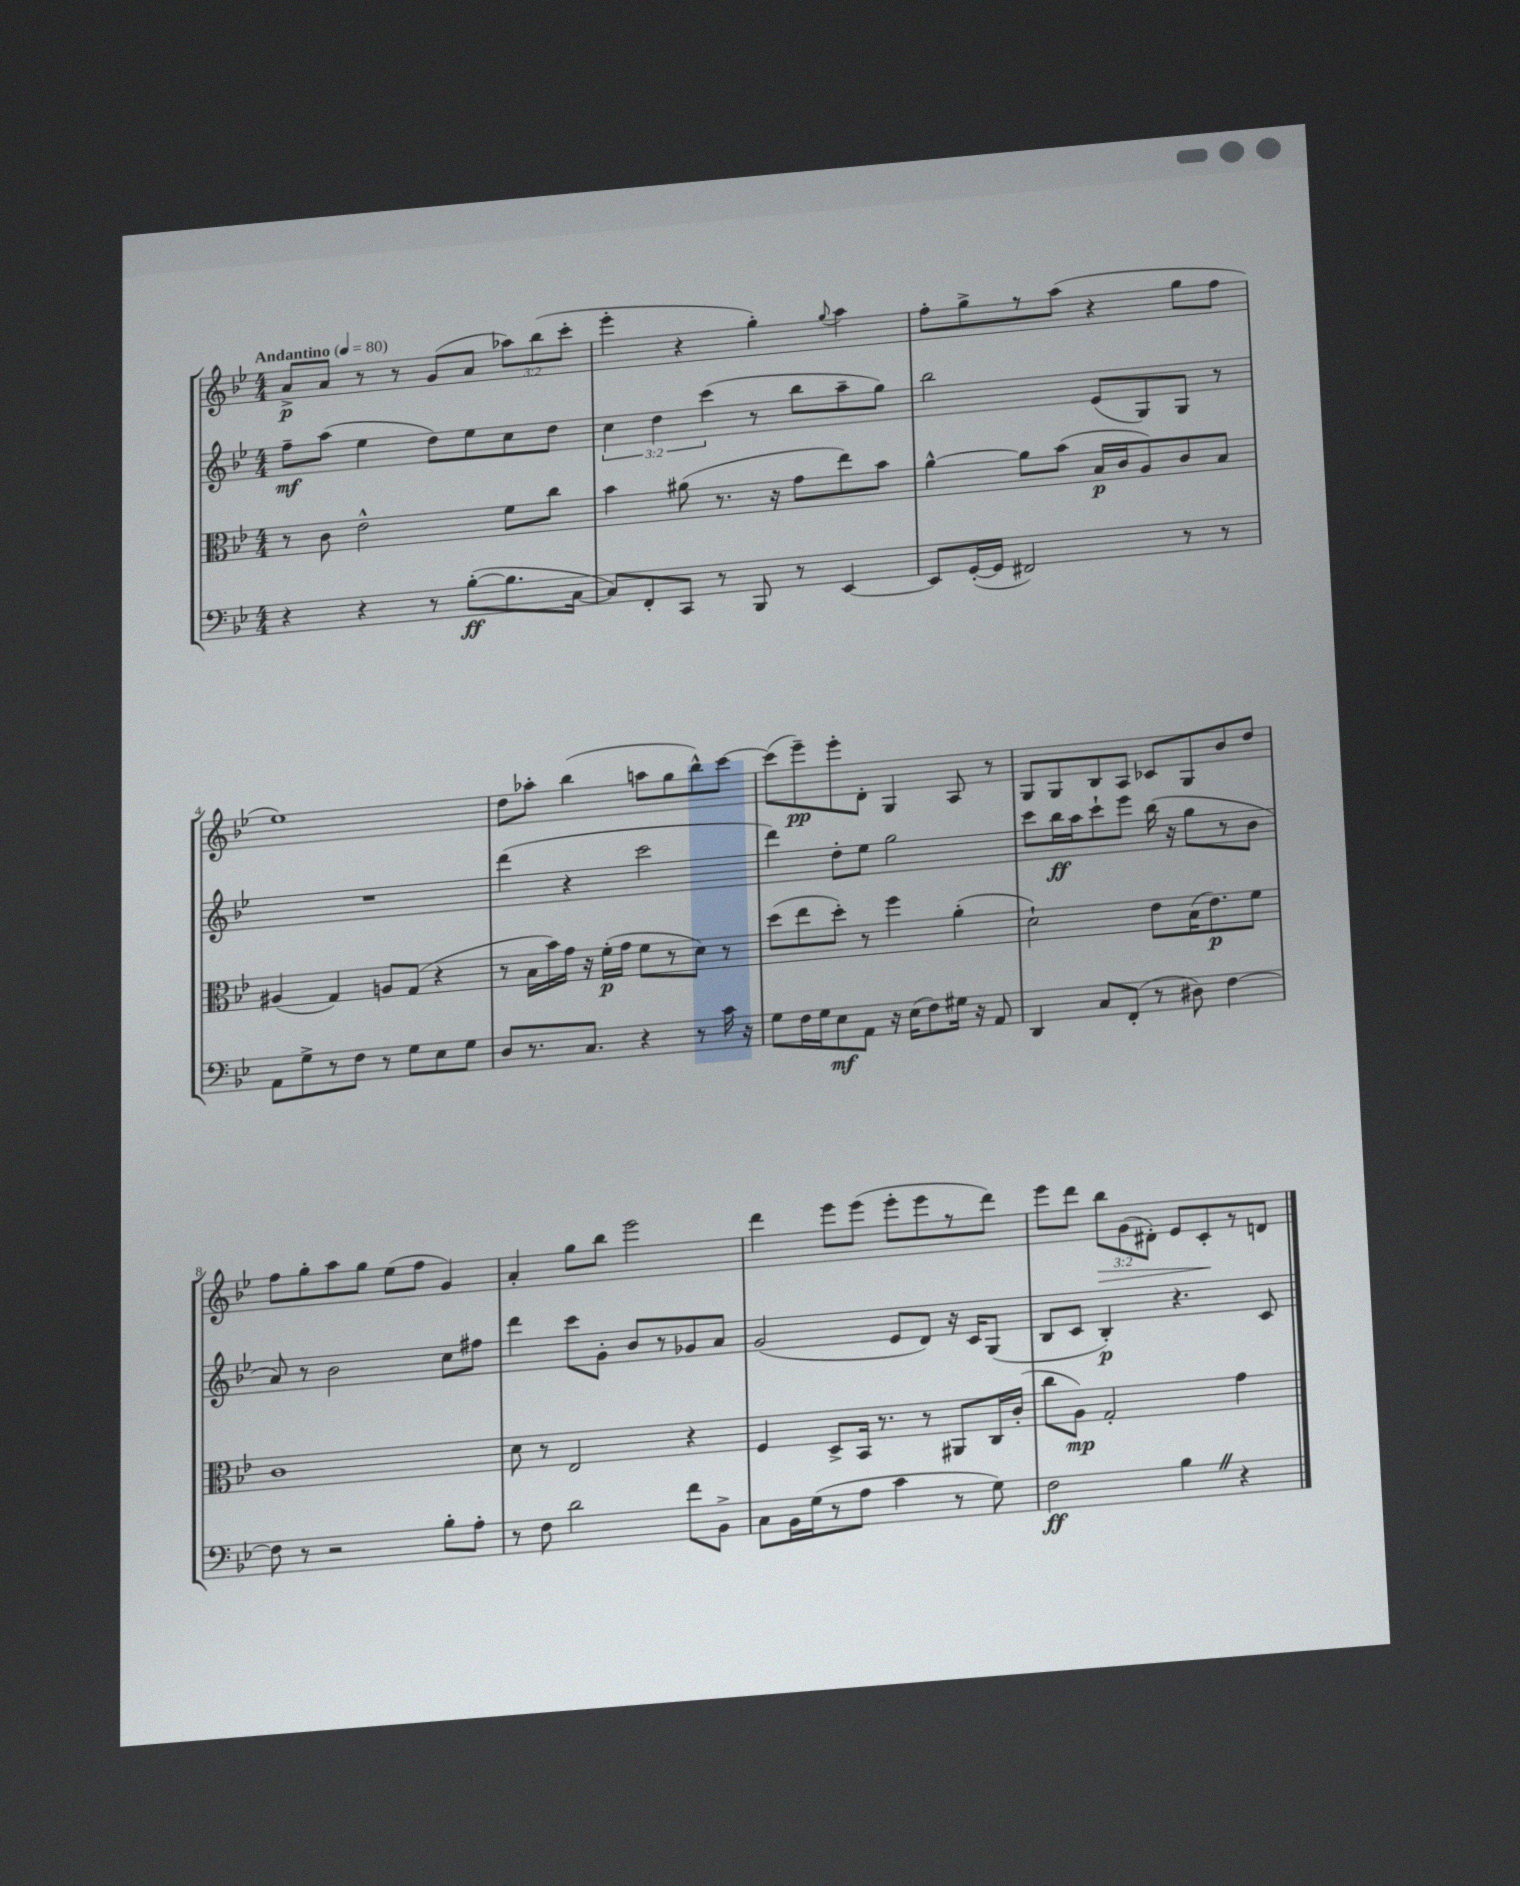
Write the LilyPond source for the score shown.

<<
\new StaffGroup <<
\new Staff = "s0" {
    \clef treble \key bes \major \numericTimeSignature \time 4/4 \override Staff.TupletNumber.text = #tuplet-number::calc-fraction-text \tempo "Andantino" 4 = 80
    \autoBeamOff a'8[->\p a'8] r8 r8 g'8[( a'8] \tuplet 3/2 { aes''8[) bes''8( c'''8]-. } |
    ees'''4-. r4 g''4-.) \appoggiatura { g''8 } a''4 |
    f''8[-. g''8-> r8 a''8]( r4 g''8[ f''8] |
    ees''1) |
    d''8[ aes''8]-. bes''4( a''8[ g''8 bes''8-^) c'''8]~ |
    c'''8[( ees'''8--\pp) ees'''8-. d'8]-. g4 a8 r8 |
    g8[ g8 bes8 a8] ces'8[ g8 bes'8 d''8] |
    f''8[ g''8-. a''8 g''8] ees''8[( f''8] g'4) |
    a'4-. g''8[ bes''8] ees'''2 |
    d'''4 ees'''8[ ees'''8]( ees'''8[-. ees'''8 r8 d'''8]) |
    ees'''8[ d'''8] \tuplet 3/2 { bes''8[\> g'8( dis'8]-.) } ees'8[ c'8-.\! r8 d'8] \bar "|." |
}
\new Staff = "s1" {
    \clef treble \key bes \major \numericTimeSignature \time 4/4 \override Staff.TupletNumber.text = #tuplet-number::calc-fraction-text
    \autoBeamOff f''8[--\mf a''8]( ees''4 d''8[) ees''8 c''8 d''8] |
    \tuplet 3/2 { c''4 d''4 c'''4( } r8 bes''8[ a''8-- g''8]) |
    bes''2 ees'8[( g8) g8] r8 |
    R1 |
    d'''4( r4 c'''2 |
    d'''4) d''8[-. ees''8] g''2 |
    c'''8[ bes''16\ff a''16 c'''8-! ees'''8] bes''16( r16 g''8[ r8 bes'8] |
    a'8) r8 bes'2 c''8[ fis''8] |
    d'''4 c'''8[ g'8]-. bes'8[ r8 ges'8 a'8] |
    g'2( ees'8[ d'8]) r16 c'16[ g8]( |
    bes8[ c'8] bes4-.\p) r4. c'8 \bar "|." |
}
\new Staff = "s2" {
    \clef alto \key bes \major \numericTimeSignature \time 4/4
    \autoBeamOff r8 c'8 ees'2-^ f'8[ c''8] |
    bes'4 ais'8( r8. r16 g'8[ ees''8) bes'8] |
    a'4~-^ a'8[ bes'8]( bes16[\p c'16 a8) c'8 bes8] |
    ais4( g4) a8[ g8]( r4 |
    r8 bes16[ bes'16) g'16] r16 f'16[-.\p( g'16] f'8[ r8 d'8]) r8 |
    d''8[( ees''8 d''8]-.) r8 f''4 a'4-.( |
    d'2-!) ees'8[ bes16( ees'8.\p) f'8] |
    c'1 |
    d'8 r8 ees2 r4 |
    f4 d8[-> bes,16] r8. r8 ais,8[ c16 c'16]-.( |
    c''8[ a8]\mp) g2-. g'4 \bar "|." |
}
\new Staff = "s3" {
    \clef bass \key bes \major \numericTimeSignature \time 4/4
    \autoBeamOff r4 r4 r8 bes8[~-.\ff( bes8. c16]~ |
    c8[) f,8-. c,8] r8 bes,,8 r8 ees,4~ |
    ees,8[ g,16~-.( g,16] fis,2) r8 r8 |
    a,8[ g8-> r8 f8] r8 g8[ ees8 g8] |
    d8[ r8. c8.] r4 r8 c'16 r16 |
    g8[ f16 g16 ees8\mf a,8] r16 ees16[( f8) gis16] r16 a,8 |
    d,4 c8[ f,8]-.( r8 dis8) f4~ |
    f8 r8 r2 bes8[-. a8]-. |
    r8 f8 d'2 f'8[ bes,8]-> |
    c8[ bes,16 g16( r8 a8] c'4 r8 g8) |
    f2\ff bes4 \once \override BreathingSign.text = \markup { \musicglyph "scripts.caesura.straight" } \breathe r4 \bar "|." |
}
>>
>>
